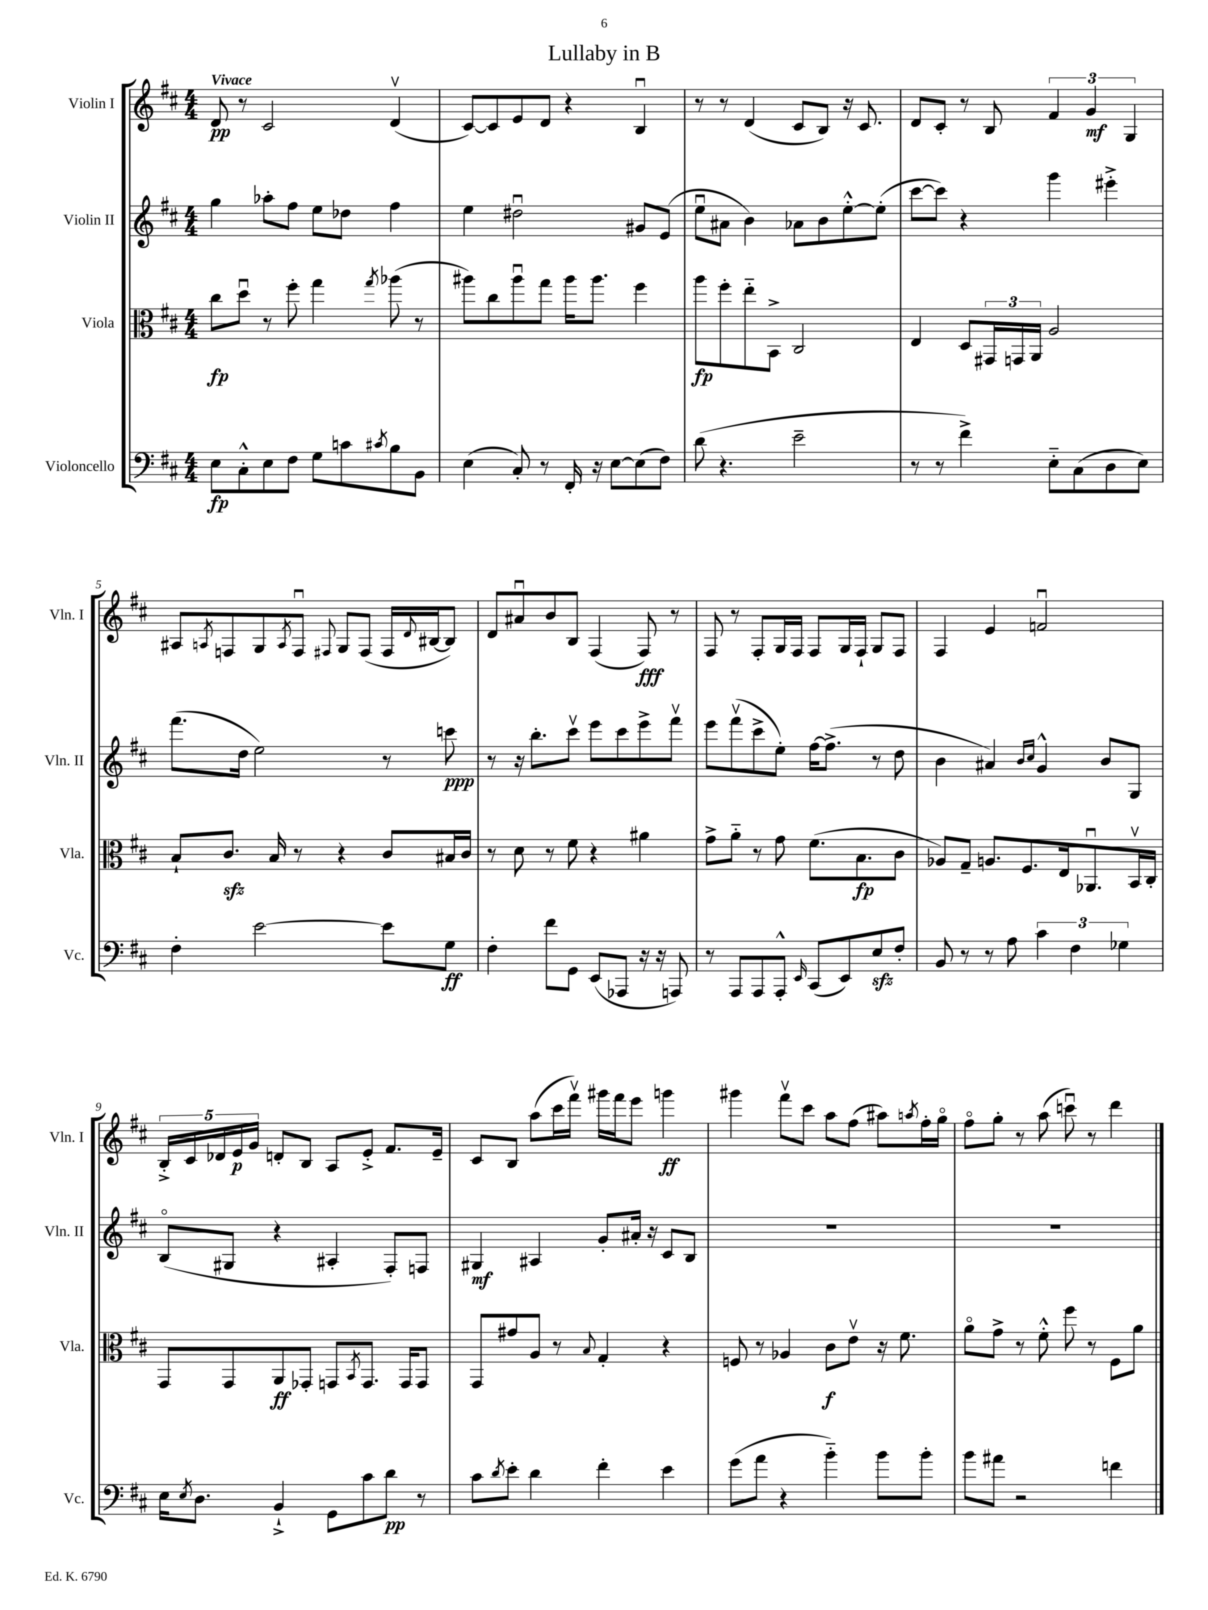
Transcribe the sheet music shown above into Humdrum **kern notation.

**kern	**dynam	**kern	**dynam	**kern	**dynam	**kern	**dynam
*part4	*part4	*part3	*part3	*part2	*part2	*part1	*part1
*staff4	*staff4	*staff3	*staff3	*staff2	*staff2	*staff1	*staff1
*I"Violoncello	*	*I"Viola	*	*I"Violin II	*	*I"Violin I	*
*I'Vc.	*	*I'Vla.	*	*I'Vln. II	*	*I'Vln. I	*
*clefF4	*	*clefC3	*	*clefG2	*	*clefG2	*
*k[f#c#]	*	*k[f#c#]	*	*k[f#c#]	*	*k[f#c#]	*
*M4/4	*	*M4/4	*	*M4/4	*	*M4/4	*
=1	=1	=1	=1	=1	=1	=1	=1
!	!	!	!	!	!	!LO:TX:a:B:t=Vivace	!
8E\L	fp	8cc#\L	fp	4gg\	.	8d/	pp
8C#'^^\	.	8ddu\J	.	.	.	8r	.
8E\	.	8r	.	8aa-X'\L	.	2c#/	.
8F#\J	.	8ff#'\	.	8ff#\J	.	.	.
8G\L	.	4gg\	.	8ee\L	.	.	.
8cn\	.	.	.	8dd-X\J	.	.	.
8qc#X/	.	8qgg/	.	.	.	.	.
8B\	.	(8aa-X\	.	4ff#\	.	(4dv/	.
8BB\J	.	8r	.	.	.	.	.
=2	=2	=2	=2	=2	=2	=2	=2
(4E\	.	8aa#X\L)	.	4ee\	.	[8c#/L)	.
.	.	8cc#\	.	.	.	8c#/]	.
8C#'/)	.	8aa#u\	.	2dd#Xu\	.	8e/	.
8r	.	8gg\J	.	.	.	8d/J	.
16FF#'/	.	16aa#\KL	.	.	.	4r	.
16r	.	8.aa#\J	.	.	.	.	.
[8E\L	.	.	.	.	.	.	.
(8E\]	.	4ff#\	.	8g#X/L	.	4Bu/	.
8F#\J)	.	.	.	(8e/J	.	.	.
=3	=3	=3	=3	=3	=3	=3	=3
(8d\	.	8aa\L	fp	8eeu\L	.	8r	.
4.r	.	8ff#'\	.	8a#X\J	.	8r	.
.	.	8ee\	.	4b\)	.	(4d/	.
.	.	8BB^\J	.	.	.	.	.
2e~\	.	2C#/	.	8a-X\L	.	8c#/L	.
.	.	.	.	8b\	.	8B/J)	.
.	.	.	.	[8ee'^^\	.	16r	.
.	.	.	.	.	.	8.c#/	.
.	.	.	.	(8ee'\J]	.	.	.
=4	=4	=4	=4	=4	=4	=4	=4
8r	.	4E/	.	[8ccc#\L	.	8d/L	.
8r	.	.	.	8ccc#\J])	.	8c#'/J	.
4f#^\)	.	8D/L	.	4r	.	8r	.
.	.	24GG#X/L	.	.	.	8B/	.
.	.	24GGn/	.	.	.	.	.
.	.	24AA/JJ	.	.	.	.	.
8E\L	.	2A/	.	4ggg\	.	6f#/	.
(8C#\	.	.	.	.	.	.	.
.	.	.	.	.	.	6g/	mf
8D\	.	.	.	4eee#X'^\	.	.	.
.	.	.	.	.	.	6G/	.
8E\J)	.	.	.	.	.	.	.
!!LO:LB:g=z
=5	=5	=5	=5	=5	=5	=5	=5
4F#'\	.	8B`/L	.	(8.fff#\L	.	8A#X/L	.
.	.	.	.	.	.	8qAn/	.
.	.	8.c#zz/J	.	.	.	8Fn/	.
.	.	.	.	16dd\Jk	.	.	.
[2e\	.	.	.	2ee\)	.	8G/	.
.	.	16B/	.	.	.	.	.
.	.	.	.	.	.	8qA/	.
.	.	8r	.	.	.	8Fu/J	.
.	.	.	.	.	.	8qqF#X/	.
.	.	4r	.	.	.	8G/L	.
.	.	.	.	.	.	(8F#/J	.
8e\L]	.	8c#/L	.	8r	.	16F#/LL	.
.	.	.	.	.	.	8qqd/	.
.	.	.	.	.	.	[16B#X/J	.
8G\J	ff	16B#X/L	.	8cccn\	ppp	8B#/J])	.
.	.	16c#/JJ	.	.	.	.	.
=6	=6	=6	=6	=6	=6	=6	=6
4F#'\	.	8r	.	8r	.	8d/L	.
.	.	8d\	.	16r	.	8a#Xu/	.
.	.	.	.	8.bb'\L	.	.	.
8f#\L	.	8r	.	.	.	8b/	.
8GG\J	.	8f#\	.	8ccc#v\J	.	8B/J	.
(8EE/L	.	4r	.	8eee\L	.	(4F#/	.
8AAA-X/J	.	.	.	8ccc#\	.	.	.
16r	.	4a#X\	.	8eee^\	.	8F#/)	fff
16r	.	.	.	.	.	.	.
8AAAn/)	.	.	.	8fff#v\J	.	8r	.
=7	=7	=7	=7	=7	=7	=7	=7
8r	.	8g^\L	.	8eee\L	.	8F#/	.
8AAA/L	.	8a\J	.	(8fff#v\	.	8r	.
8AAA/	.	8r	.	8ccc#^\	.	8F#'/L	.
8AAA'^^/J	.	8g\	.	8ee'\J)	.	16G/L	.
.	.	.	.	.	.	16F#/JJ	.
16qqEE/	.	.	.	.	.	.	.
(8CC#/L	.	(8.f#\L	.	[16ff#\KL	.	8F#/L	.
.	.	.	.	(8.ff#^\J]	.	.	.
8EE/)	.	.	.	.	.	16G/L	.
.	.	8.B\	fp	.	.	16F#`/JJ	.
8Ezz/	.	.	.	8r	.	8G/L	.
8F#'/J	.	8c#\J	.	8dd\	.	8F#/J	.
=8	=8	=8	=8	=8	=8	=8	=8
8BB/	.	8A-X/L)	.	4b\	.	4F#/	.
8r	.	8G~/J	.	.	.	.	.
8r	.	8.An/L	.	4a#X/)	.	4e/	.
8A\	.	.	.	.	.	.	.
.	.	8.F#/	.	.	.	.	.
.	.	.	.	16qqb/LL	.	.	.
.	.	.	.	16qqcc#/JJ	.	.	.
6c#\	.	.	.	4g^^/	.	2fnu/	.
.	.	16E/k	.	.	.	.	.
6F#\	.	.	.	.	.	.	.
.	.	8.AA-Xu/	.	.	.	.	.
.	.	.	.	8b/L	.	.	.
6G-X\	.	.	.	.	.	.	.
.	.	16BBv/L	.	8G/J	.	.	.
.	.	16C#'/JJ	.	.	.	.	.
!!LO:LB:g=z
=9	=9	=9	=9	=9	=9	=9	=9
16E\KL	.	8GG/L	.	(8B/L	.	20B'^/LL	.
.	.	.	.	.	.	20c#/	.
8qE/	.	.	.	.	.	.	.
8.D\J	.	.	.	.	.	.	.
.	.	.	.	.	.	20d-X/	.
.	.	8GG/	.	8G#X/J	.	.	.
.	.	.	.	.	.	20e/	p
.	.	.	.	.	.	20g/JJ	.
4BB`^/	.	8AA/	ff	4r	.	8dn'/L	.
.	.	8GG-X'/J	.	.	.	8B/J	.
8GG\L	.	8GGn/L	.	4A#X'/	.	8A/L	.
.	.	8qBB/	.	.	.	.	.
8c#\	.	8.GG/J	.	.	.	8e'^/J	.
8d\J	pp	.	.	8F#'/L)	.	8.f#/L	.
.	.	16GG/KL	.	.	.	.	.
8r	.	8GG/J	.	8Fn/J	.	.	.
.	.	.	.	.	.	16e~/Jk	.
=10	=10	=10	=10	=10	=10	=10	=10
8c#\L	.	8GG/L	.	4G#X/	mf	8c#/L	.
8qd/	.	.	.	.	.	.	.
8e'\J	.	8g#X/	.	.	.	8B/J	.
4d\	.	8A/J	.	4A#X/	.	(8aa\L	.
.	.	8r	.	.	.	16ccc#\L	.
.	.	.	.	.	.	16fff#v\JJ)	.
.	.	8qqB/	.	.	.	.	.
4f#'\	.	4G'/	.	8g'/L	.	16ggg#X\LL	.
.	.	.	.	.	.	16fff#\J	.
.	.	.	.	16a#X'/Jk	.	8eee\J	.
.	.	.	.	16r	.	.	.
4e\	.	4r	.	8c#/L	.	4gggn\	ff
.	.	.	.	8B/J	.	.	.
=11	=11	=11	=11	=11	=11	=11	=11
(8g\L	.	8Fn/	.	1r	.	4ggg#X\	.
8a\J	.	8r	.	.	.	.	.
4r	.	4A-X/	.	.	.	8fff#v\L	.
.	.	.	.	.	.	8ccc#\J	.
4b\)	.	8c#\L	f	.	.	8aa\L	.
.	.	8ev\J	.	.	.	(8ff#\J	.
8b\L	.	16r	.	.	.	8aa#X\L)	.
.	.	8.f#\	.	.	.	.	.
.	.	.	.	.	.	8qaan/	.
8b'\J	.	.	.	.	.	16ff#'\L	.
.	.	.	.	.	.	16gg\JJ	.
=12	=12	=12	=12	=12	=12	=12	=12
8b\L	.	8a\L	.	1r	.	8ff#\L	.
8a#X\J	.	8g^\J	.	.	.	8gg'\J	.
2r	.	8r	.	.	.	8r	.
.	.	8f#'^^\	.	.	.	(8aa\	.
.	.	8ff#\	.	.	.	8cccnu\)	.
.	.	8r	.	.	.	8r	.
4fn\	.	8F#\L	.	.	.	4ddd\	.
.	.	8a\J	.	.	.	.	.
==	==	==	==	==	==	==	==
*-	*-	*-	*-	*-	*-	*-	*-
